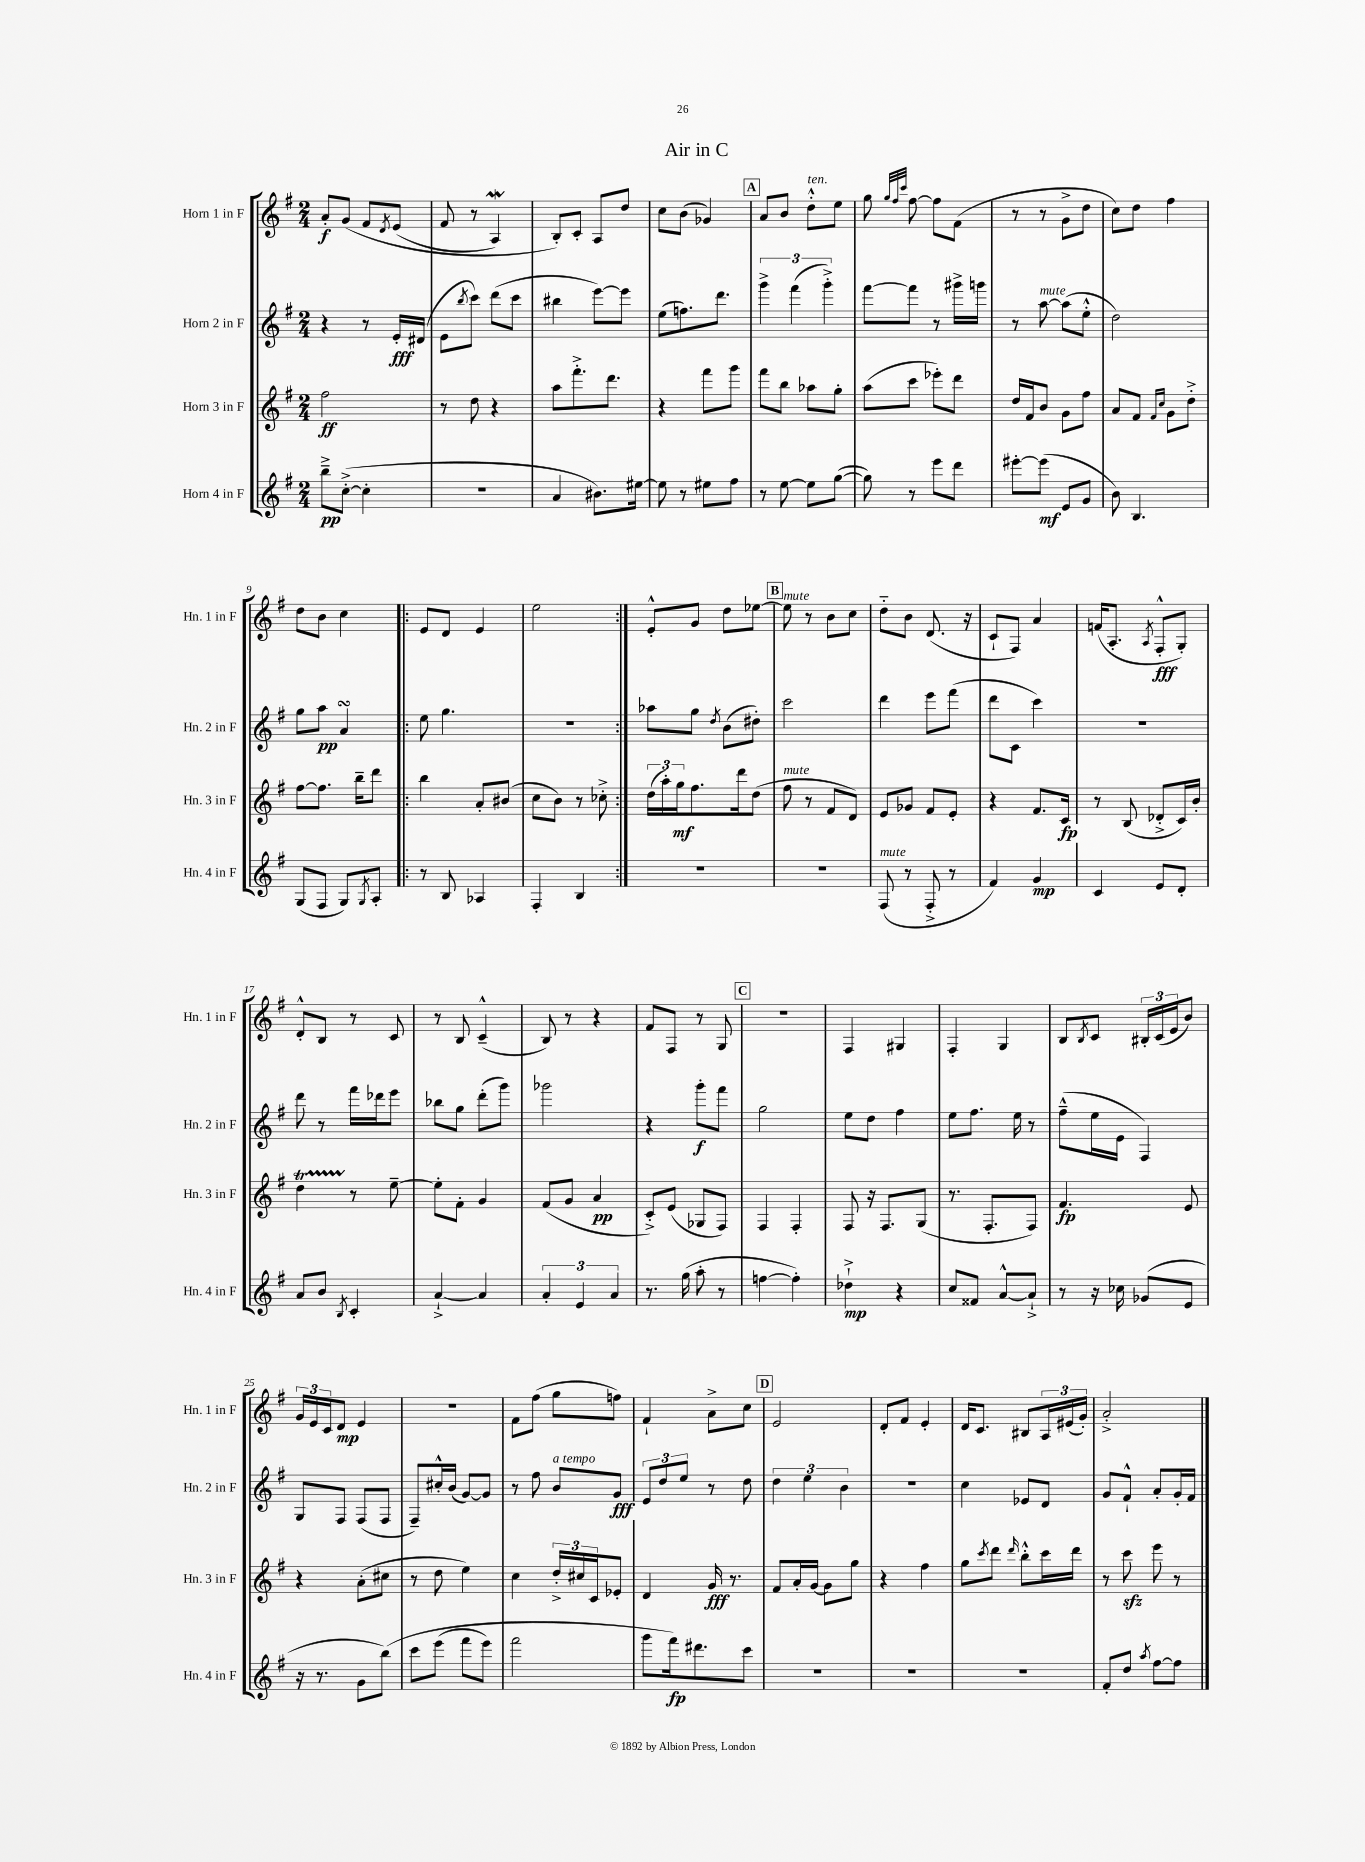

**kern	**dynam	**kern	**dynam	**kern	**dynam	**kern	**dynam
*part4	*part4	*part3	*part3	*part2	*part2	*part1	*part1
*staff4	*staff4	*staff3	*staff3	*staff2	*staff2	*staff1	*staff1
*I"Horn 4 in F	*	*I"Horn 3 in F	*	*I"Horn 2 in F	*	*I"Horn 1 in F	*
*I'Hn. 4 in F	*	*I'Hn. 3 in F	*	*I'Hn. 2 in F	*	*I'Hn. 1 in F	*
*clefG2	*	*clefG2	*	*clefG2	*	*clefG2	*
*k[f#]	*	*k[f#]	*	*k[f#]	*	*k[f#]	*
*M2/4	*	*M2/4	*	*M2/4	*	*M2/4	*
=1	=1	=1	=1	=1	=1	=1	=1
8bb~^\L	pp	2ff#\	ff	4r	.	8a'/L	f
([8cc'^\J	.	.	.	.	.	(8g/J	.
4cc'\]	.	.	.	8r	.	8f#/L	.
.	.	.	.	.	.	8qd/	.
.	.	.	.	16e'/LL	fff	(8e/J	.
.	.	.	.	(16d#X/JJ	.	.	.
=2	=2	=2	=2	=2	=2	=2	=2
2r	.	8r	.	8e\L	.	8f#/	.
.	.	.	.	8qbb/	.	.	.
.	.	8dd\	.	8ccc\J)	.	8r	.
.	.	4r	.	(8ddd\L	.	4AW/)	.
.	.	.	.	8ccc\J	.	.	.
=3	=3	=3	=3	=3	=3	=3	=3
4a/	.	8aa\L	.	4bb#X\	.	8B'/L)	.
.	.	8.fff#'^\	.	.	.	8c'/J	.
8.b#X\L)	.	.	.	[8eee\L)	.	8A/L	.
.	.	8.ddd\J	.	.	.	.	.
.	.	.	.	8eee\J]	.	8dd/J	.
[16ee#X\Jk	.	.	.	.	.	.	.
=4	=4	=4	=4	=4	=4	=4	=4
8ee#\]	.	4r	.	(8ee\L	.	8cc\L	.
8r	.	.	.	8.ffn\)	.	(8b\J	.
8ee#X\L	.	8fff#\L	.	.	.	4g-X/)	.
.	.	.	.	8.ddd\J	.	.	.
8ff#\J	.	8ggg\J	.	.	.	.	.
!!LO:REH:place=s1:t=A
=5	=5	=5	=5	=5	=5	=5	=5
8r	.	8fff#\L	.	6ggg^\	.	8a/L	.
[8ee\	.	8bb\J	.	.	.	8b/J	.
.	.	.	.	(6fff#\	.	.	.
!	!	!	!	!	!	!LO:TX:a:i:t=ten.	!
8ee\L]	.	8aa-X\L	.	.	.	8dd'^^\L	.
.	.	.	.	6ggg'^\)	.	.	.
([8gg\J	.	8gg'\J	.	.	.	8ee\J	.
=6	=6	=6	=6	=6	=6	=6	=6
8gg\])	.	(8aa\L	.	[8fff#\L	.	8gg\	.
.	.	.	.	.	.	32qqgg/LLL	.
.	.	.	.	.	.	32qqff#/	.
.	.	.	.	.	.	32qqccc/JJJ	.
8r	.	8ccc\J	.	8fff#\J]	.	[8ff#\	.
8eee\L	.	8eee-X'\L)	.	8r	.	8ff#\L]	.
8ddd\J	.	8ddd\J	.	16ggg#X^\LL	.	(8f#\J	.
.	.	.	.	16gggn\JJ	.	.	.
=7	=7	=7	=7	=7	=7	=7	=7
[8eee#X'\L	.	16dd/LL	.	8r	.	8r	.
.	.	16f#/J	.	.	.	.	.
!	!	!	!	!LO:TX:a:i:t=mute	!	!	!
(8eee#\J]	mf	8b/J	.	[8aa\	.	8r	.
8e/L	.	8g\L	.	(8aa\L]	.	8g^\L	.
8g/J	.	8ff#\J	.	8ee'^^\J	.	8dd\J	.
=8	=8	=8	=8	=8	=8	=8	=8
8b\)	.	8a/L	.	2dd\)	.	8cc\L)	.
4.B/	.	8f#/J	.	.	.	8dd\J	.
.	.	16qqf#/LL	.	.	.	.	.
.	.	16qqcc/JJ	.	.	.	.	.
.	.	8g\L	.	.	.	4ff#\	.
.	.	8dd'^\J	.	.	.	.	.
!!LO:LB:g=z
=9	=9	=9	=9	=9	=9	=9	=9
(8G/L	.	[8ff#\L	.	8gg\L	.	8dd\L	.
8F#/J	.	8.ff#\J]	.	8aa\J	pp	8b\J	.
8G/L)	.	.	.	4asSSS/	.	4cc\	.
.	.	16bb~\KL	.	.	.	.	.
8qG/	.	.	.	.	.	.	.
8A'/J	.	8ddd\J	.	.	.	.	.
=10!|:	=10!|:	=10!|:	=10!|:	=10!|:	=10!|:	=10!|:	=10!|:
8r	.	4bb\	.	8ee\	.	8e/L	.
8B/	.	.	.	4.gg\	.	8d/J	.
4A-X/	.	8a'/L	.	.	.	4e/	.
.	.	(8b#X/J	.	.	.	.	.
=11	=11	=11	=11	=11	=11	=11	=11
4F#'/	.	8cc\L	.	2r	.	2ee\	.
.	.	8b\J)	.	.	.	.	.
4B/	.	8r	.	.	.	.	.
.	.	8cc-X'^\	.	.	.	.	.
=12:|!	=12:|!	=12:|!	=12:|!	=12:|!	=12:|!	=12:|!	=12:|!
2r	.	(24dd\LL	.	8aa-X\L	.	8e'^^/L	.
.	.	24aa'\)	.	.	.	.	.
.	.	24gg\J	mf	.	.	.	.
.	.	8.ff#\	.	8gg\J	.	8g/J	.
.	.	.	.	8qdd/	.	.	.
.	.	.	.	(8b\L	.	8dd\L	.
.	.	16ddd\k	.	.	.	.	.
.	.	(8dd\J	.	8dd#X'\J)	.	[8ee-X\J	.
!!LO:REH:place=s1:t=B
=13	=13	=13	=13	=13	=13	=13	=13
!	!	!	!	!	!	!LO:TX:a:i:t=mute	!
!	!	!LO:TX:a:i:t=mute	!	!	!	!	!
2r	.	8ff#\	.	2ccc\	.	8ee-\]	.
.	.	8r	.	.	.	8r	.
.	.	8f#/L	.	.	.	8b\L	.
.	.	8d/J)	.	.	.	8cc\J	.
=14	=14	=14	=14	=14	=14	=14	=14
!LO:TX:a:i:t=mute	!	!	!	!	!	!	!
(8F#/	.	8e/L	.	4ddd\	.	8dd\L	.
8r	.	8g-X/J	.	.	.	8b\J	.
8F#'^/	.	8f#/L	.	8eee\L	.	(8.d/	.
8r	.	8e'/J	.	(8fff#\J	.	.	.
.	.	.	.	.	.	16r	.
=15	=15	=15	=15	=15	=15	=15	=15
4f#/)	.	4r	.	8ddd\L	.	8c`/L	.
.	.	.	.	8c\J	.	8F#/J)	.
4g/	mp	8.f#/L	.	4ccc\)	.	4a/	.
.	.	16c/Jk	fp	.	.	.	.
=16	=16	=16	=16	=16	=16	=16	=16
4c/	.	8r	.	2r	.	(16fn/KL	.
.	.	.	.	.	.	8.A'/J	.
.	.	(8B/	.	.	.	.	.
.	.	.	.	.	.	8qA/	.
8e/L	.	8d-X'^/L	.	.	.	8F#'^^/L	fff
8d'/J	.	16c/L)	.	.	.	8G'/J)	.
.	.	16b'/JJ	.	.	.	.	.
!!LO:LB:g=z
=17	=17	=17	=17	=17	=17	=17	=17
8a/L	.	4ddT\	.	8ddd\	.	8d'^^/L	.
8b/J	.	.	.	8r	.	8B/J	.
8qB/	.	.	.	.	.	.	.
4c'/	.	8r	.	16fff#\LL	.	8r	.
.	.	.	.	16ddd-X\J	.	.	.
.	.	[8ee~\	.	8eee\J	.	8c/	.
=18	=18	=18	=18	=18	=18	=18	=18
[4a`^/	.	8ee'\L]	.	8bb-X\L	.	8r	.
.	.	8f#'\J	.	8gg\J	.	8B/	.
4a/]	.	4g/	.	(8ddd'\L	.	(4c~^^/	.
.	.	.	.	8ggg\J)	.	.	.
=19	=19	=19	=19	=19	=19	=19	=19
6a'/	.	(8f#/L	.	2ggg-X\	.	8B/)	.
.	.	8g/J	.	.	.	8r	.
6e/	.	.	.	.	.	.	.
.	.	4a/	pp	.	.	4r	.
6a/	.	.	.	.	.	.	.
=20	=20	=20	=20	=20	=20	=20	=20
8.r	.	8c'^/L)	.	4r	.	8f#/L	.
.	.	(8e/J	.	.	.	8F#/J	.
(16gg\	.	.	.	.	.	.	.
8aa'\	.	8G-X/L	.	8ggg'\L	f	8r	.
8r	.	8F#/J)	.	8fff#\J	.	8G/	.
!!LO:REH:place=s1:t=C
=21	=21	=21	=21	=21	=21	=21	=21
[4ffn\	.	4F#/	.	2gg\	.	2r	.
4ff'\])	.	4F#'/	.	.	.	.	.
=22	=22	=22	=22	=22	=22	=22	=22
4dd-X`^\	mp	8F#/	.	8ee\L	.	4F#/	.
.	.	16r	.	8dd\J	.	.	.
.	.	8.F#/L	.	.	.	.	.
4r	.	.	.	4ff#\	.	4G#X/	.
.	.	(8G/J	.	.	.	.	.
=23	=23	=23	=23	=23	=23	=23	=23
8cc/L	.	8.r	.	8ee\L	.	4F#'/	.
8f##X/J	.	.	.	8.ff#\J	.	.	.
.	.	8.F#'/L	.	.	.	.	.
[8a^^/L	.	.	.	.	.	4G/	.
.	.	.	.	16ee\	.	.	.
8a`^/J]	.	8F#/J)	.	8r	.	.	.
=24	=24	=24	=24	=24	=24	=24	=24
8r	.	4.f#/	fp	(8ff#~^^\L	.	8B/L	.
.	.	.	.	.	.	8qB/	.
16r	.	.	.	16ee\L	.	8c/J	.
16cc-X\	.	.	.	16e\JJ	.	.	.
(8g-X/L	.	.	.	4F#/)	.	24B#X'/LL	.
.	.	.	.	.	.	(24c/	.
.	.	.	.	.	.	24e/J	.
8e/J	.	8e/	.	.	.	8b/J)	.
!!LO:LB:g=z
=25	=25	=25	=25	=25	=25	=25	=25
16r	.	4r	.	8G/L	.	24g/LL	.
.	.	.	.	.	.	24e/	.
8.r	.	.	.	.	.	.	.
.	.	.	.	.	.	24c/J	.
.	.	.	.	8F#/J	.	8d/J	mp
8g\L	.	(8a'\L	.	(8F#/L	.	4e/	.
(8bb\J)	.	8cc#X\J	.	8F#/J	.	.	.
=26	=26	=26	=26	=26	=26	=26	=26
8ccc\L	.	8r	.	8F#~/L)	.	2r	.
(8eee\J	.	8dd\	.	16cc#X'^^/L	.	.	.
.	.	.	.	(16b/JJ	.	.	.
8fff#\L	.	4ee\)	.	[8g/L)	.	.	.
8eee\J)	.	.	.	8g/J]	.	.	.
=27	=27	=27	=27	=27	=27	=27	=27
2fff#\	.	4cc\	.	8r	.	8f#\L	.
.	.	.	.	8ff#\	.	(8ff#\J	.
!	!	!	!	!LO:TX:a:i:t=a tempo	!	!	!
.	.	24dd'^/LL	.	8b/L	.	8gg\L	.
.	.	24cc#X/	.	.	.	.	.
.	.	24c/J	.	.	.	.	.
.	.	8e-X'/J	.	8g/J	fff	8ffn\J)	.
=28	=28	=28	=28	=28	=28	=28	=28
8ggg\L	.	4d/	.	12e/L	.	4f#`/	.
.	.	.	.	12dd/	.	.	.
16fff#\k)	fp	.	.	.	.	.	.
.	.	.	.	12ee/J	.	.	.
8.ddd#X\	.	.	.	.	.	.	.
.	.	16g/	fff	8r	.	8a^\L	.
.	.	8.r	.	.	.	.	.
8ccc\J	.	.	.	8dd\	.	8cc\J	.
!!LO:REH:place=s1:t=D
=29	=29	=29	=29	=29	=29	=29	=29
2r	.	8f#/L	.	6dd\	.	2e/	.
.	.	16a'/L	.	.	.	.	.
.	.	.	.	6ee\	.	.	.
.	.	[16g/JJ	.	.	.	.	.
.	.	8g\L]	.	.	.	.	.
.	.	.	.	6b\	.	.	.
.	.	8gg\J	.	.	.	.	.
=30	=30	=30	=30	=30	=30	=30	=30
2r	.	4r	.	2r	.	8d'/L	.
.	.	.	.	.	.	8f#/J	.
.	.	4ff#\	.	.	.	4e'/	.
=31	=31	=31	=31	=31	=31	=31	=31
2r	.	8gg\L	.	4cc\	.	16d/KL	.
.	.	.	.	.	.	8.c/J	.
.	.	8qccc/	.	.	.	.	.
.	.	8ddd\J	.	.	.	.	.
.	.	16qqddd/	.	.	.	.	.
.	.	8bb'^^\L	.	8e-X/L	.	8B#X/L	.
.	.	16ccc\L	.	8d/J	.	24A/L	.
.	.	.	.	.	.	(24e#X/	.
.	.	16ddd\JJ	.	.	.	.	.
.	.	.	.	.	.	24g'/JJ)	.
=32	=32	=32	=32	=32	=32	=32	=32
8f#'/L	.	8r	.	8g/L	.	2a'^/	.
8dd/J	.	8ccczz\	.	8f#`^^/J	.	.	.
8qaa/	.	.	.	.	.	.	.
[8ff#\L	.	8eee\	.	8a'/L	.	.	.
8ff#\J]	.	8r	.	16g'/L	.	.	.
.	.	.	.	16f#/JJ	.	.	.
==	==	==	==	==	==	==	==
*-	*-	*-	*-	*-	*-	*-	*-
